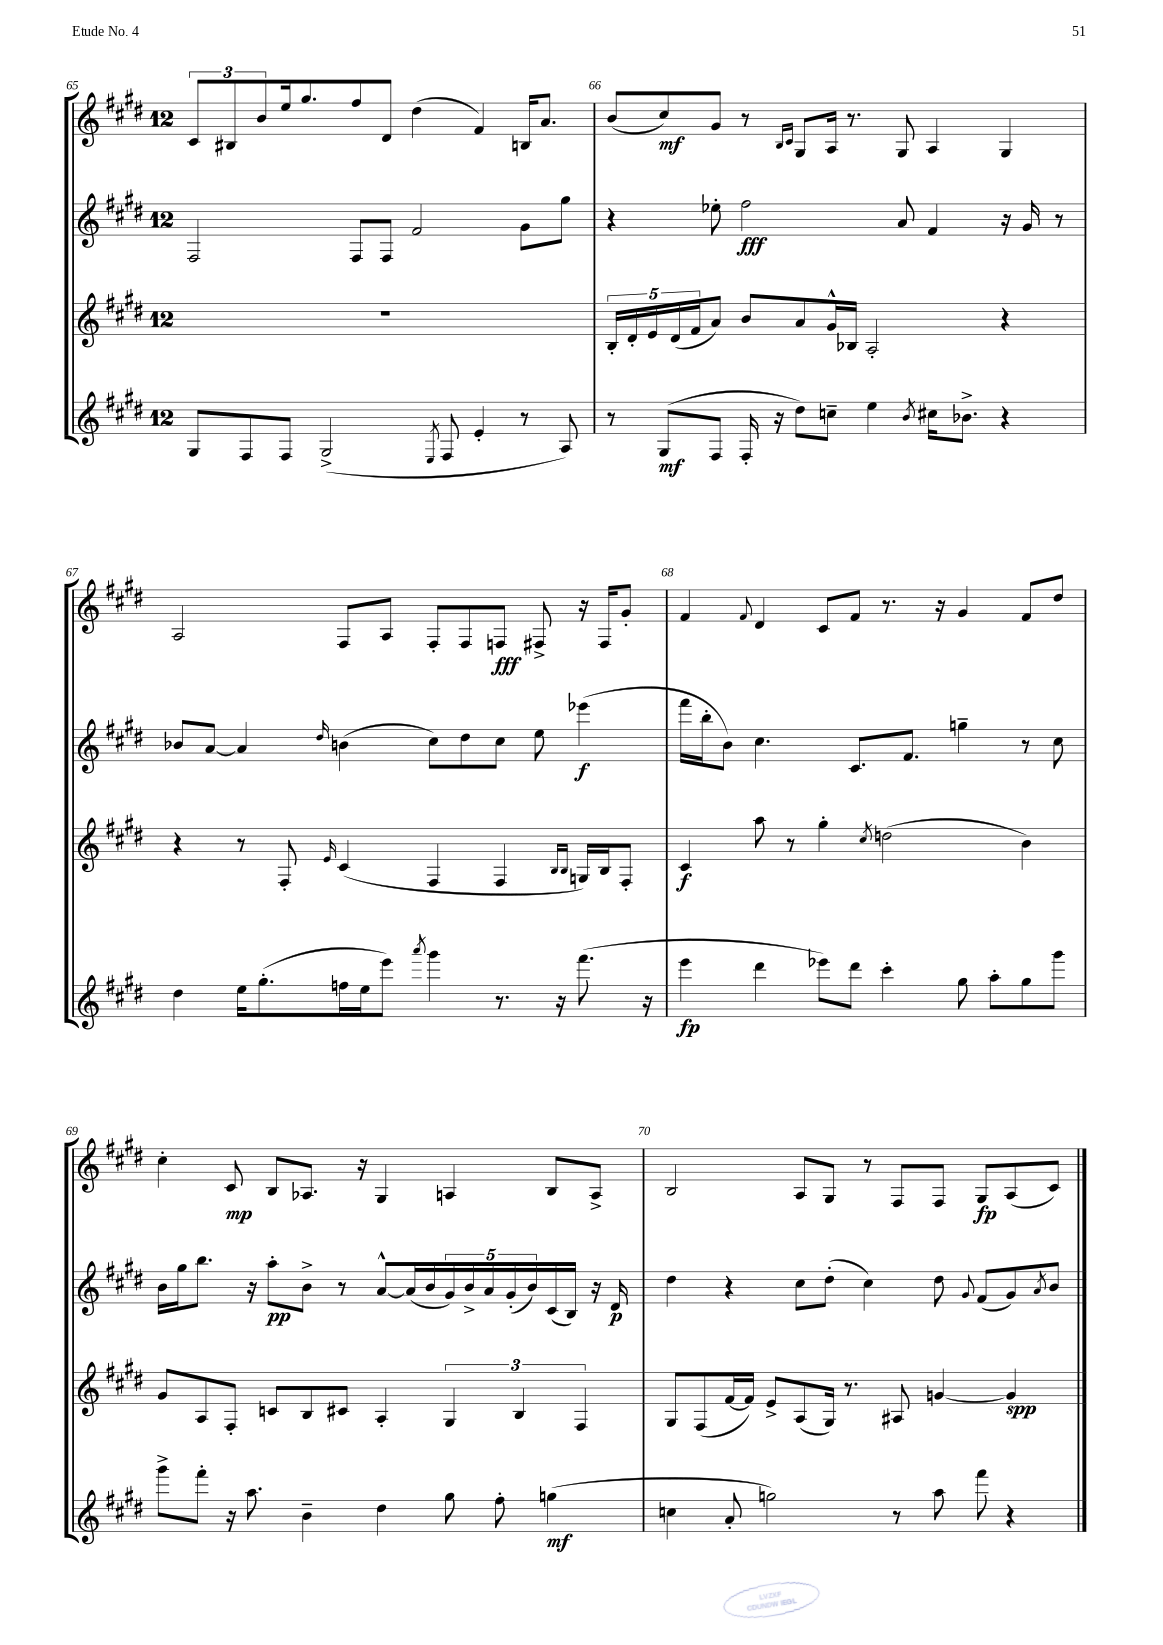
<<
\new StaffGroup <<
\new Staff = "s0" {
    \clef treble \key e \major \once \override Staff.TimeSignature.style = #'single-digit \time 12/8
    \tuplet 3/2 { cis'8 bis8 b'8 } e''16 gis''8. fis''8 dis'8 dis''4( fis'4) b16 a'8. |
    b'8( cis''8\mf) gis'8 r8 \grace { b16 cis'16 } gis8 a16 r8. gis8 a4 gis4 |
    a2 fis8 a8 fis8-. fis8 f8\fff fis8-> r16 fis16 gis'8-. |
    fis'4 \appoggiatura { fis'8 } dis'4 cis'8 fis'8 r8. r16 gis'4 fis'8 dis''8 |
    cis''4-. cis'8\mp b8 aes8. r16 gis4 a4 b8 a8-> |
    b2 a8 gis8 r8 fis8 fis8 gis8\fp a8( cis'8) \bar "|." |
}
\new Staff = "s1" {
    \clef treble \key e \major \once \override Staff.TimeSignature.style = #'single-digit \time 12/8
    fis2 fis8 fis8 fis'2 gis'8 gis''8 |
    r4 ees''8-. fis''2\fff a'8 fis'4 r16 gis'16 r8 |
    bes'8 a'8~ a'4 \grace { dis''16 } b'4( cis''8) dis''8 cis''8 e''8 ees'''4\f( |
    fis'''16 b''16-. b'8) cis''4. cis'8. fis'8. g''4-- r8 cis''8 |
    b'16 gis''16 b''8. r16 a''8-.\pp b'8-> r8 a'8~-^ a'16( b'16 \tuplet 5/4 { gis'16) b'16-> a'16 gis'16-.( b'16) } cis'16( b16) r16 dis'16\p |
    dis''4 r4 cis''8 dis''8-.( cis''4) dis''8 \appoggiatura { gis'8 } fis'8( gis'8) \acciaccatura { a'8 } b'8 \bar "|." |
}
\new Staff = "s2" {
    \clef treble \key e \major \once \override Staff.TimeSignature.style = #'single-digit \time 12/8
    R1. |
    \tuplet 5/4 { b16-. dis'16-. e'16 dis'16( fis'16 } a'8) b'8 a'8 gis'16-^ bes16 a2-. r4 |
    r4 r8 fis8-. \grace { e'16 } cis'4( fis4 fis4 \grace { b16 b16 } g16) b16 fis8-. |
    cis'4\f a''8 r8 gis''4-. \acciaccatura { cis''8 } d''2( b'4) |
    gis'8 a8 fis8-. c'8 b8 cis'8 a4-. \tuplet 3/2 { gis4 b4 fis4 } |
    gis8 fis8( fis'16~ fis'16) e'8-> a8( gis16) r8. ais8 g'4~ g'4\spp \bar "|." |
}
\new Staff = "s3" {
    \clef treble \key e \major \once \override Staff.TimeSignature.style = #'single-digit \time 12/8
    gis8 fis8 fis8 gis2->( \acciaccatura { e8 } fis8 e'4-. r8 a8) |
    r8 gis8\mf( fis8 fis16-. r16 dis''8) c''8-- e''4 \acciaccatura { b'8 } cis''16 bes'8.-> r4 |
    dis''4 e''16 gis''8.-.( f''16 e''16 e'''8) \acciaccatura { a'''8 } gis'''4 r8. r16 fis'''8.( r16 |
    e'''4\fp dis'''4 ees'''8) dis'''8 cis'''4-. gis''8 a''8-. gis''8 gis'''8 |
    gis'''8-> fis'''8-. r16 a''8. b'4-- dis''4 gis''8 fis''8-. g''4\mf( |
    c''4 a'8-. g''2) r8 a''8 fis'''8 r4 \bar "|." |
}
>>
>>
\layout { \context { \Score currentBarNumber = #65 \override BarNumber.break-visibility = ##(#f #t #t) barNumberVisibility = #all-bar-numbers-visible } }
